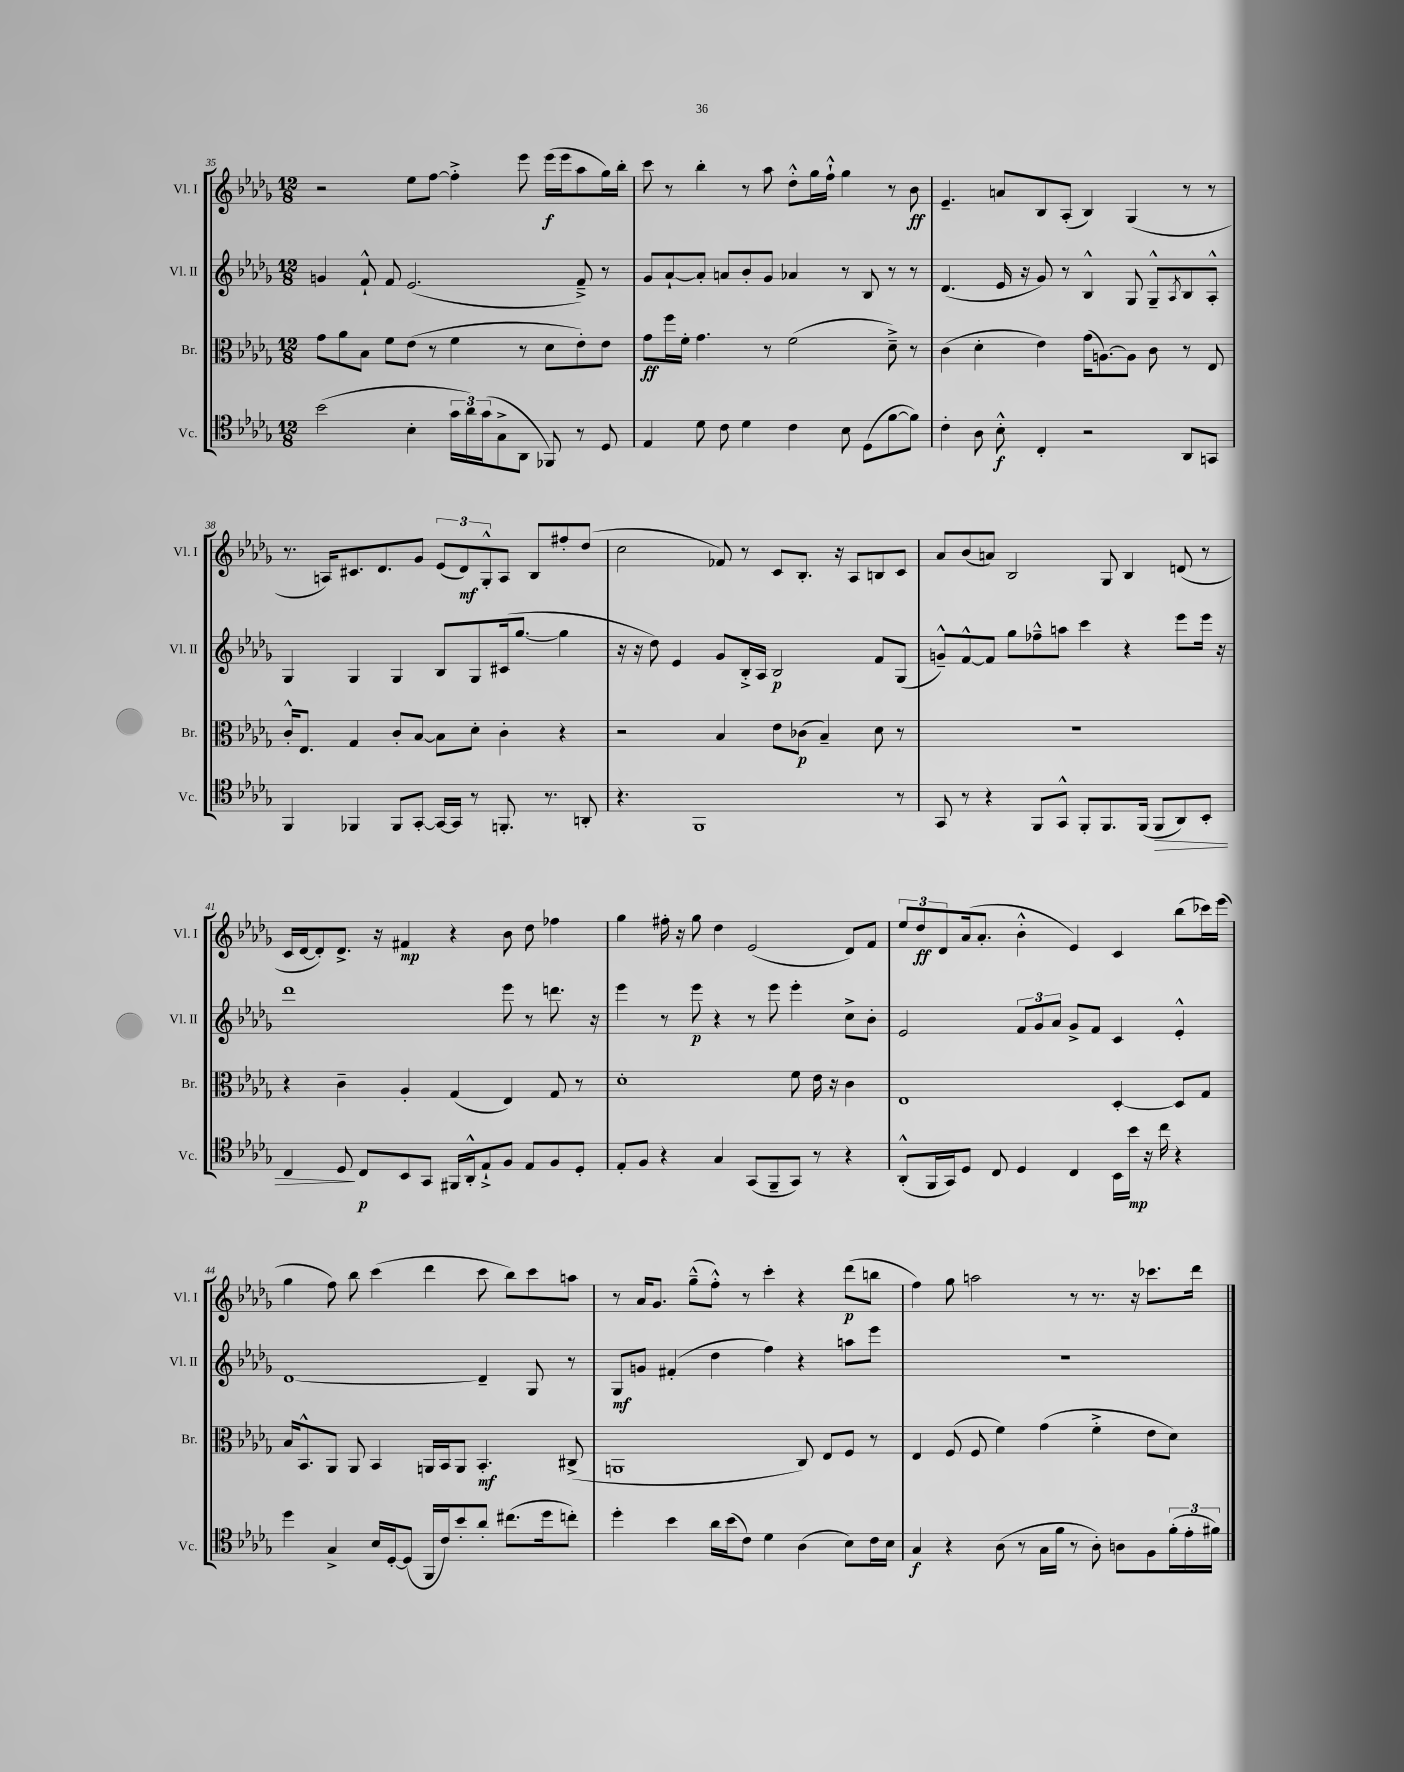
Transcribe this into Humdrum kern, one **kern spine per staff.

**kern	**dynam	**kern	**dynam	**kern	**dynam	**kern	**dynam
*part4	*part4	*part3	*part3	*part2	*part2	*part1	*part1
*staff4	*staff4	*staff3	*staff3	*staff2	*staff2	*staff1	*staff1
*I"Vc.	*	*I"Br.	*	*I"Vl. II	*	*I"Vl. I	*
*I'Vc.	*	*I'Br.	*	*I'Vl. II	*	*I'Vl. I	*
*clefC4	*	*clefC3	*	*clefG2	*	*clefG2	*
*k[b-e-a-d-g-]	*	*k[b-e-a-d-g-]	*	*k[b-e-a-d-g-]	*	*k[b-e-a-d-g-]	*
*M12/8	*	*M12/8	*	*M12/8	*	*M12/8	*
=35	=35	=35	=35	=35	=35	=35	=35
(2b-\	.	8g-\L	.	4gn/	.	2r	.
.	.	8a-\	.	.	.	.	.
.	.	8B-\J	.	8f`^^/	.	.	.
.	.	8f\L	.	8f/	.	.	.
4B-'\	.	(8e-\J	.	(2.e-/	.	8ee-\L	.
.	.	8r	.	.	.	[8ff\J	.
24g-\LL	.	4f\	.	.	.	4ff'^\]	.
24a-\)	.	.	.	.	.	.	.
(24g-\J	.	.	.	.	.	.	.
8G-^\	.	.	.	.	.	.	.
8AA-\J	.	8r	.	.	.	8eee-\	.
8FF-X/)	.	8d-\L	.	.	.	(16eee-\LL	f
.	.	.	.	.	.	16eee-\J	.
8r	.	8e-'\)	.	8f~^/)	.	8aa-\	.
8D-/	.	8e-\J	.	8r	.	16gg-\L)	.
.	.	.	.	.	.	16bb-'\JJ	.
=36	=36	=36	=36	=36	=36	=36	=36
4E-/	.	8g-\L	ff	8g-/L	.	8ccc\	.
.	.	16ff\L	.	[8a-`/	.	8r	.
.	.	16f'\JJ	.	.	.	.	.
8d-\	.	4.g-\	.	8a-'/J]	.	4bb-'\	.
8c\	.	.	.	8an/L	.	.	.
4d-\	.	.	.	8b-'/	.	8r	.
.	.	8r	.	8g-/J	.	8aa-\	.
4c\	.	(2f\	.	4a-X/	.	8dd-'^^\L	.
.	.	.	.	.	.	16gg-\L	.
.	.	.	.	.	.	16ff`^^\JJ	.
8B-\	.	.	.	8r	.	4gg-\	.
(8D-\L	.	.	.	8B-/	.	.	.
[8f\	.	8d-~^\)	.	8r	.	8r	.
8f\J])	.	8r	.	8r	.	8b-\	ff
=37	=37	=37	=37	=37	=37	=37	=37
4c'\	.	(4c\	.	(4.d-/	.	4.e-~/	.
8A-\	.	4d-'\	.	.	.	.	.
8B-'^^\	f	.	.	16e-/	.	8an/L	.
.	.	.	.	16r	.	.	.
4C'/	.	4e-\)	.	8g-/)	.	8B-/	.
.	.	.	.	8r	.	(8A-'/J	.
2r	.	(16g-\KL	.	4B-^^/	.	4B-/)	.
.	.	[8.An\)	.	.	.	.	.
.	.	8A\J]	.	8G-/	.	(4G-/	.
.	.	8c\	.	8G-~^^/L	.	.	.
.	.	.	.	8qA-/	.	.	.
8AA-/L	.	8r	.	8B-/	.	8r	.
8GGn/J	.	8E-/	.	8A-'^^/J	.	8r	.
!!LO:LB:g=z
=38	=38	=38	=38	=38	=38	=38	=38
4FF/	.	16c'^^/KL	.	4G-/	.	8.r	.
.	.	8.E-/J	.	.	.	.	.
.	.	.	.	.	.	16An/KL)	.
4FF-X/	.	4G-/	.	4G-/	.	8.c#X/	.
.	.	.	.	.	.	8.d-/	.
8FF-/L	.	8c'/L	.	4G-/	.	.	.
[8GG-'/J	.	[8B-/J	.	.	.	8g-/J	.
16GG-/LL_	.	8B-\L]	.	8B-/L	.	(12e-/L	.
16GG-/JJ]	.	.	.	.	.	.	.
.	.	.	.	.	.	12d-/)	mf
8r	.	8d-'\J	.	8G-/	.	.	.
.	.	.	.	.	.	12G-'^^/	.
8.FFn'/	.	4c'\	.	(16c#X/k	.	8A/J	.
.	.	.	.	[8.gg-/J	.	.	.
.	.	.	.	.	.	8B-/L	.
8.r	.	.	.	.	.	.	.
.	.	4r	.	4gg-\]	.	8ff#X'/	.
8AAn'/	.	.	.	.	.	(8dd-/J	.
=39	=39	=39	=39	=39	=39	=39	=39
4.r	.	2r	.	16r	.	2cc\	.
.	.	.	.	16r	.	.	.
.	.	.	.	8dd-\)	.	.	.
.	.	.	.	4e-/	.	.	.
1FF	.	.	.	.	.	.	.
.	.	4B-/	.	8g-/L	.	8f-X/)	.
.	.	.	.	16B-'^/L	.	8r	.
.	.	.	.	16A-/JJ	.	.	.
.	.	8e-\L	.	2B-/	p	8c/L	.
.	.	(8c-X\J	p	.	.	8.B-'/J	.
.	.	4B-~/)	.	.	.	.	.
.	.	.	.	.	.	16r	.
.	.	.	.	.	.	8A-/L	.
.	.	8d-\	.	8f/L	.	8Bn/	.
8r	.	8r	.	(8G-/J	.	8c/J	.
=40	=40	=40	=40	=40	=40	=40	=40
8GG-/	.	1.r	.	8gn~^^/L)	.	8a-/L	.
8r	.	.	.	[8f^^/	.	(8b-/	.
4r	.	.	.	8f/J]	.	8an/J)	.
.	.	.	.	8gg-\L	.	2B-/	.
8FF/L	.	.	.	8ff-X~^^\	.	.	.
8GG-^^/J	.	.	.	8aan\J	.	.	.
8FF'/L	.	.	.	4ccc\	.	.	.
8.FF/	.	.	.	.	.	8G-/	.
.	.	.	.	4r	.	4B-/	.
(16FF/Jk	.	.	.	.	.	.	.
!	!LO:HP:b	!	!	!	!	!	!
8FF/L	>	.	.	.	.	.	.
8AA-/)	.	.	.	8eee-\L	.	(8dn/	.
8BB-'/J	.	.	.	16eee-\Jk	.	8r	.
.	.	.	.	16r	.	.	.
!!LO:LB:g=z
=41	=41	=41	=41	=41	=41	=41	=41
4C/	.	4r	.	1ddd-	.	16c/LL	.
.	.	.	.	.	.	[16d-/J	.
.	.	.	.	.	.	8d-'/])	.
8D-/	.	4c~\	.	.	.	8.d-^/J	.
8C/L	] p	.	.	.	.	.	.
.	.	.	.	.	.	16r	.
8BB-/	.	4A-'/	.	.	.	4f#X/	mp
8GG-/J	.	.	.	.	.	.	.
16FF#X/LL	.	(4G-/	.	.	.	4r	.
16AA-'^^/J	.	.	.	.	.	.	.
8E-`^/	.	.	.	.	.	.	.
8F/J	.	4E-/)	.	8eee-\	.	8b-\	.
8E-/L	.	.	.	8r	.	8dd-\	.
8F/	.	8G-/	.	8.dddn\	.	4ff-X\	.
8D-'/J	.	8r	.	.	.	.	.
.	.	.	.	16r	.	.	.
=42	=42	=42	=42	=42	=42	=42	=42
8E-'/L	.	1d-'	.	4eee-\	.	4gg-\	.
8F/J	.	.	.	.	.	.	.
4r	.	.	.	8r	.	16ff#X'\	.
.	.	.	.	.	.	16r	.
.	.	.	.	8eee-\	p	8gg-\	.
4G-/	.	.	.	4r	.	4dd-\	.
(8GG-/L	.	.	.	8r	.	(2e-/	.
8FF~/	.	.	.	8eee-\	.	.	.
8GG-/J)	.	8f\	.	4eee-'\	.	.	.
8r	.	16e-\	.	.	.	.	.
.	.	16r	.	.	.	.	.
4r	.	4c\	.	8cc^\L	.	8d-/L)	.
.	.	.	.	8b-'\J	.	8f/J	.
=43	=43	=43	=43	=43	=43	=43	=43
(8AA-'^^/L	.	1E-	.	2e-/	.	12ee-/L	.
.	.	.	.	.	.	12dd-/	ff
16FF/L	.	.	.	.	.	.	.
.	.	.	.	.	.	12d-/	.
16GG-/J)	.	.	.	.	.	.	.
8D-/J	.	.	.	.	.	(16a-/k	.
.	.	.	.	.	.	8.a-'/J	.
8C/	.	.	.	.	.	.	.
4D-/	.	.	.	12f/L	.	4b-'^^\	.
.	.	.	.	12g-/	.	.	.
.	.	.	.	12a-/J	.	.	.
4C/	.	.	.	8g-^/L	.	4e-/)	.
.	.	.	.	8f/J	.	.	.
16BB-\LL	.	[4D-'/	.	4c/	.	4c/	.
16b-\JJ	mp	.	.	.	.	.	.
16r	.	.	.	.	.	.	.
16cc\	.	.	.	.	.	.	.
4r	.	8D-/L]	.	4e-'^^/	.	(8bb-\L	.
.	.	8G-/J	.	.	.	16ccc-X\L)	.
.	.	.	.	.	.	(16eee-\JJ	.
!!LO:LB:g=z
=44	=44	=44	=44	=44	=44	=44	=44
4dd-\	.	16B-/KL	.	[1d-	.	4gg-\	.
.	.	8.BB-^^/	.	.	.	.	.
4G-^/	.	8AA-/J	.	.	.	8ff\)	.
.	.	8AA-/	.	.	.	8bb-\	.
16B-/LL	.	4BB-/	.	.	.	(4ccc\	.
[16D-'/J	.	.	.	.	.	.	.
(8D-/J]	.	.	.	.	.	.	.
16FF/LL	.	16AAn/LL	.	.	.	4ddd-\	.
16c/J)	.	16BB-/J	.	.	.	.	.
8b-'/	.	8AA/J	.	.	.	.	.
8a-'/J	.	4.BB-'/	mf	4d-~/]	.	8ccc\	.
(8.cc#X\L	.	.	.	.	.	8bb-\L)	.
.	.	.	.	8G-/	.	8ccc\	.
16dd-\k	.	.	.	.	.	.	.
8ccn'\J)	.	(8C#X^/	.	8r	.	8aan\J	.
=45	=45	=45	=45	=45	=45	=45	=45
4dd-'\	.	1AAn	.	8G-/L	mf	8r	.
.	.	.	.	8gn/J	.	16a-/KL	.
.	.	.	.	.	.	8.g-/J	.
4b-\	.	.	.	(4f#X'/	.	.	.
.	.	.	.	.	.	(8gg-~^^\L	.
16a-\LL	.	.	.	4dd-\	.	8ff'^^\J)	.
(16b-\J	.	.	.	.	.	.	.
8c\J)	.	.	.	.	.	8r	.
4d-\	.	.	.	4ff\)	.	4ccc'\	.
(4A-\	.	8C/)	.	4r	.	4r	.
.	.	8E-/L	.	.	.	.	.
8B-\L)	.	8F/J	.	8aan\L	.	(8ddd-\L	p
16c\L	.	8r	.	8eee-\J	.	8bbn\J	.
16B-\JJ	.	.	.	.	.	.	.
=46	=46	=46	=46	=46	=46	=46	=46
4G-/	f	4E-/	.	1.r	.	4ff\)	.
4r	.	(8F/	.	.	.	8gg-\	.
.	.	8F/	.	.	.	2aan\	.
(8A-\	.	4f\)	.	.	.	.	.
8r	.	.	.	.	.	.	.
16G-\LL	.	(4g-\	.	.	.	.	.
16f\JJ	.	.	.	.	.	.	.
8r	.	.	.	.	.	8r	.
8A-'\)	.	4f'^\	.	.	.	8.r	.
8An\L	.	.	.	.	.	.	.
.	.	.	.	.	.	16r	.
8F\	.	8e-\L	.	.	.	8.ccc-X\L	.
(24f'\L	.	8d-\J)	.	.	.	.	.
24e-'\	.	.	.	.	.	.	.
.	.	.	.	.	.	16ddd-\Jk	.
24f#X\JJ)	.	.	.	.	.	.	.
==	==	==	==	==	==	==	==
*-	*-	*-	*-	*-	*-	*-	*-
